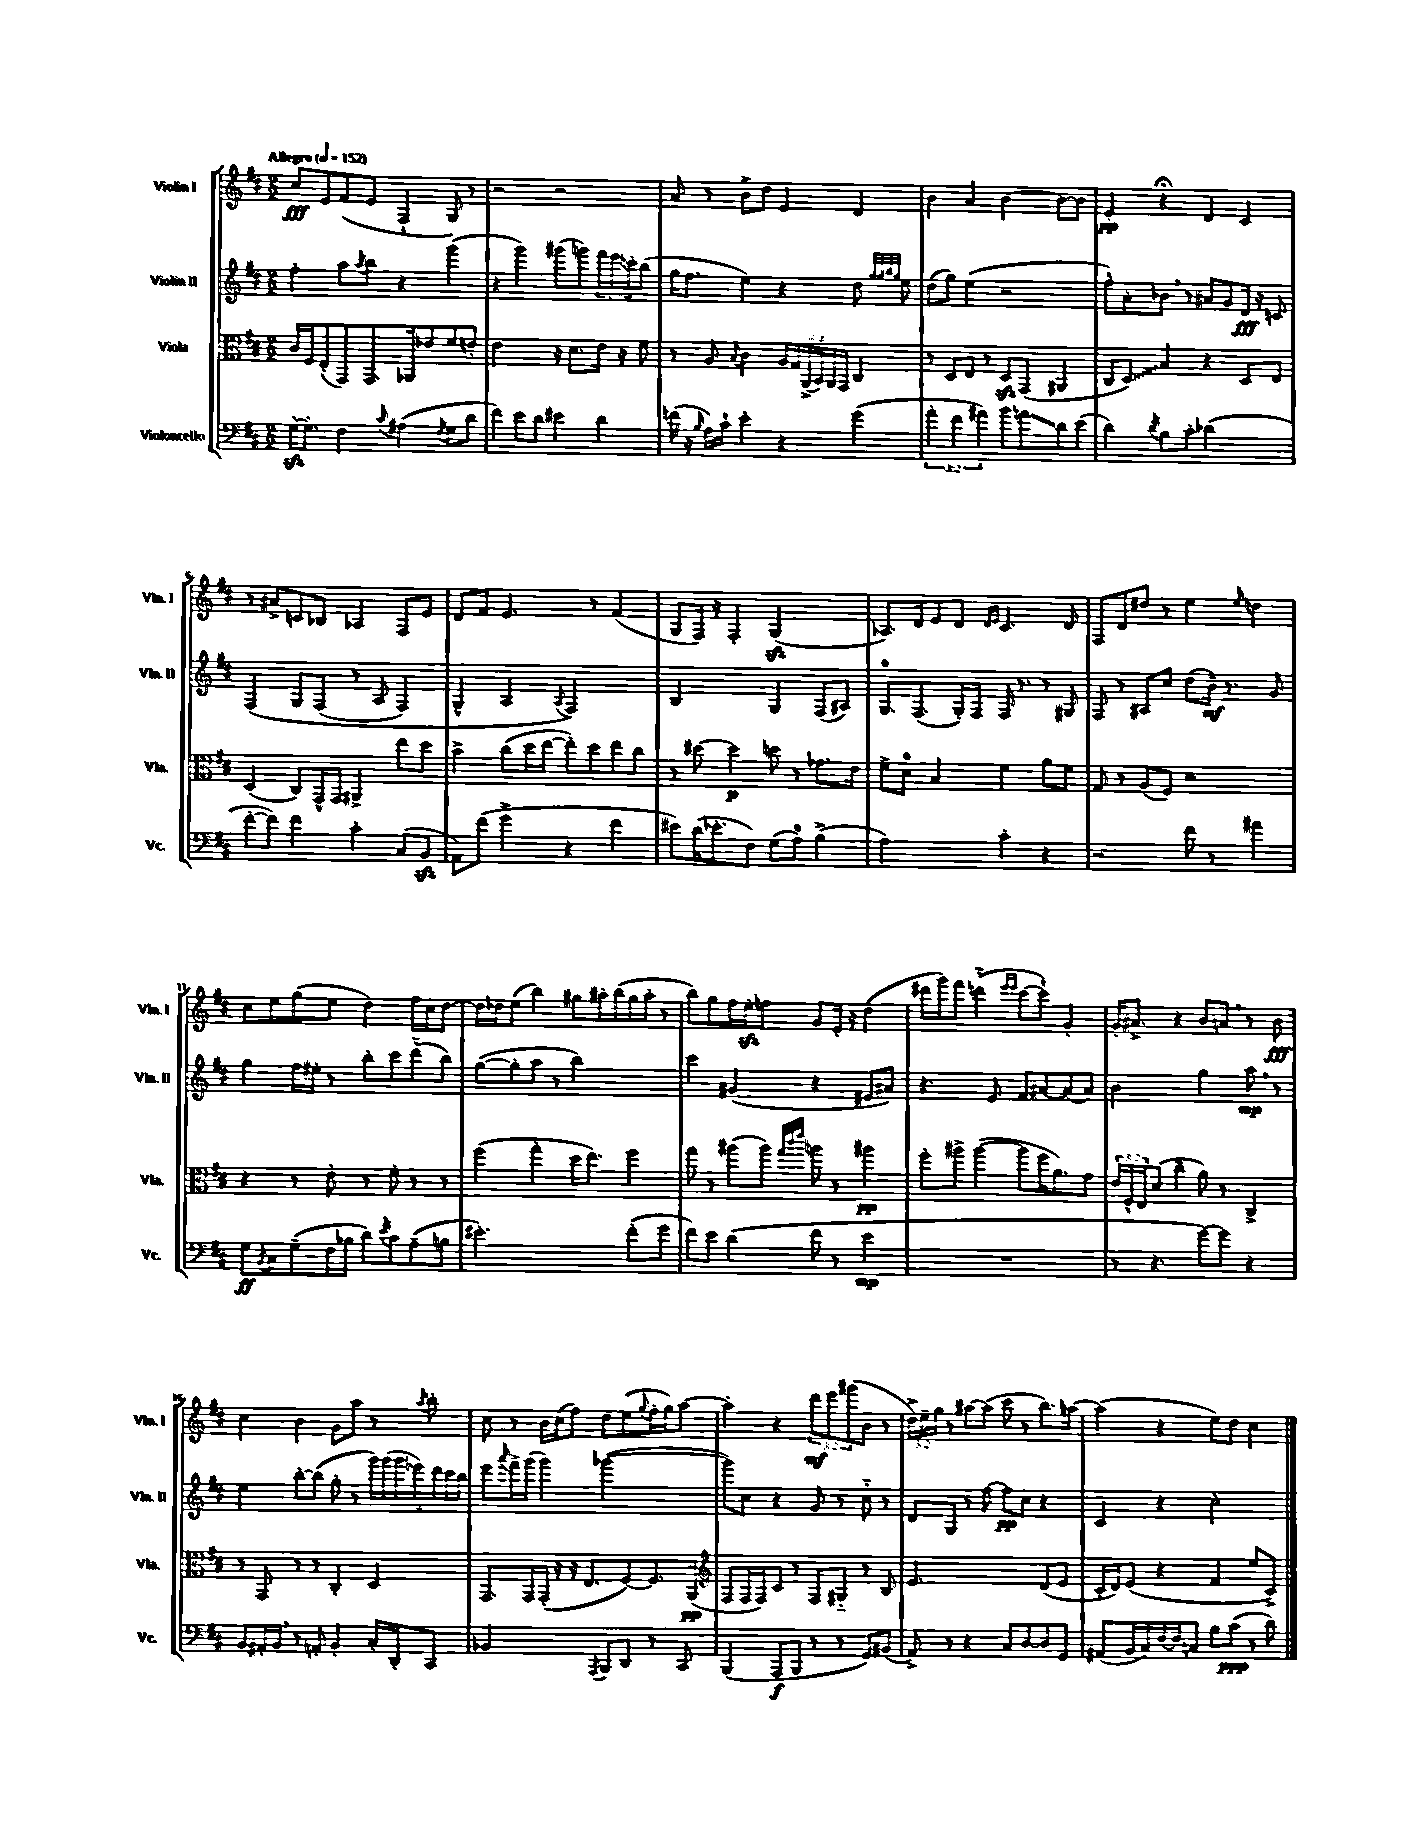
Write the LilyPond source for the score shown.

<<
\new StaffGroup <<
\new Staff = "s0" \with { instrumentName = "Violin I" shortInstrumentName = "Vln. I" } {
    \clef treble \key d \major \numericTimeSignature \time 2/2 \override Staff.TupletNumber.text = #tuplet-number::calc-fraction-text \tempo "Allegro" 4 = 152
    cis''8\fff e'8 fis'8( e'8 fis4-! g8) r8 |
    r2 r2 |
    a'8 r8 b'8-> d''8 e'4 d'4 |
    b'4 a'4 b'4~ b'8~ b'8 |
    e'4-.\pp r4\fermata d'4 cis'4 |
    r8 ais'8-> c'8 bes8 aes4 fis8 e'8 |
    d'8 fis'8 e'4. r8 fis'4( |
    g8 fis16) r16 fis4-. g2\sfz( |
    aes8.) d'16 e'8 d'8 \grace { d'16 e'16 } cis'4. d'8 |
    fis8 d'8 dis''8 r8 e''4 \grace { e''16 } d''4 |
    cis''8 e''8 g''8( e''8 d''4) fis''16 cis''16 d''8~ |
    d''16 des''16 e''8( b''4) gis''8 ais''16-. b''16( gis''16 ais''16-. r8 |
    b''8) g''8 fis''16 e''16-.\sfz f''8 g'8 e'16-. r16 d''4( |
    dis'''16 g'''16) fis'''8 d'''4-_( \grace { e'''16 e'''16 } cis'''8~ cis'''8-!) g'4-. |
    g'16-. ais'8.-> r4 b'8 a'8 \breathe r8 b'8\fff |
    cis''4 b'4 g'8 a''8 r8 \acciaccatura { a''8 } b''8-. |
    cis''8 r8 b'16 cis''16( fis''8) d''8 e''8( \appoggiatura { g''8 } fis''16-. g''16) a''8~ |
    a''4-. r4 \tuplet 3/2 { d'''8\mf e'''8 gis'''8( } b'8 r8 |
    \tuplet 3/2 { d''16->) e''16-- g''16 } r8 ais''8~ ais''8( cis'''8 r8 b''8.) a''16~ |
    a''4( r4 e''8) d''8 cis''4 \bar "|." |
}
\new Staff = "s1" \with { instrumentName = "Violin II" shortInstrumentName = "Vln. II" } {
    \clef treble \key d \major \numericTimeSignature \time 2/2 \override Staff.TupletNumber.text = #tuplet-number::calc-fraction-text
    fis''4-. a''8 \acciaccatura { a''8 } b''8 r4 g'''4( |
    r4 g'''4) gis'''8( g'''8) \tuplet 3/2 { fis'''16 e'''16 c'''16-. } b''8( |
    g''16 fis''8. e''4) r4 d''8 \grace { g''32 g''32 b''32 g''32 } e''8 |
    d''8( g''8) e''4( r2 |
    fis''8-^) a'8-. bes'8 \breathe r8 ais'8 g'8 d'16\fff r16 c'8 |
    fis4\( g8 fis8( r8 a8 fis4) |
    g4-^ a4 \appoggiatura { a8 } fis2\) |
    b2 g4 fis8( ais8) |
    g8.-0 fis8.( g16-.) fis16 fis16 r8. r8 gis8 |
    fis8 r8 ais8 cis''8 d''8( b'16--\mf) r8. g'8 |
    g''4 fis''16 eis''16-. r8 b''8-. cis'''8 d'''8-_( b''8) |
    g''8~( g''8-. a''8 r8 b''2) |
    cis'''4 gis'4( r4 eis'8 ais'8) |
    r4. e'8 fis'8 ais'8~ ais'8( ais'8) |
    b'2 g''4 a''8\mp \breathe r8 |
    e''4 b''8~-. b''8( g''8-. r8 \tuplet 7/4 { g'''16) g'''16( g'''16 ees'''16) d'''16 cis'''16 b''16 } |
    e'''8 \appoggiatura { a'''8 } fis'''16-> g'''16( g'''4) ges'''2~( |
    ges'''8) cis''8 r4 g'8 r8 cis''8-_ r8 |
    d'8 g8 r8 fis''8~ fis''8\pp cis''8 r4 |
    cis'4 r4 cis''2-. \bar "|." |
}
\new Staff = "s2" \with { instrumentName = "Viola" shortInstrumentName = "Vla." } {
    \clef alto \key d \major \numericTimeSignature \time 2/2 \override Staff.TupletNumber.text = #tuplet-number::calc-fraction-text
    cis'16 fis16 e8-.( g,8) g,8. aes,16 ees'8 fis'8 e'8-. |
    e'2 r16 d'8. e'16 r16 fis'8 |
    r8 a8 \appoggiatura { b8 } cis'4 \tuplet 6/4 { a16 g16 a,16->( b,16) a,16 g,16 } cis4 |
    r8 d8 e8 r8 d8\sfz g,8( ais,4 |
    cis8 \once \override Glissando.style = #'zigzag d8\glissando) b4 r4 d8 e8 |
    d4( cis8) g,16-^ g,16 ais,4-> e''8 d''8 |
    b'4-> cis''8( d''16 e''16~ e''8-.) d''8 e''8 cis''8 |
    r8 dis''8~ dis''4\p d''8 r8 ges'8. e'16 |
    fis'8-> d'8-0 b4 fis'4 a'8 fis'8 |
    g8 r8 a8( fis8) r2 |
    r4 r8 e'8-. r8 fis'8-. r8 r8 |
    fis''4( g''4-. d''16 e''8.) fis''4 |
    g''8 r8 ais''8( ais''8) \grace { g''32 cis'''32 e'''32 } a''8 r8 ais''4\pp |
    fis''8-. ais''8-> ais''4~( ais''8 fis''16 a'8.) g'8 |
    \tuplet 3/2 { e'16 fis16-^ e16 } d'8( cis''4-- a'8) r8 cis4-> |
    r8 g,8 r8 r8 cis4-. d4 |
    g,8. g,16 g,16-.( r16 r16 e8. fis8~) fis8. a,16\pp( |
    \clef treble fis8 fis16 fis16) cis'8 r8 fis8 gis8-_ r8 b8 |
    e'2. d'8( e'8 |
    cis'16-. d'16) e'8( r4 fis'4 e''8 cis'8->) \bar "|." |
}
\new Staff = "s3" \with { instrumentName = "Violoncello" shortInstrumentName = "Vc." } {
    \clef bass \key d \major \numericTimeSignature \time 2/2 \override Staff.TupletNumber.text = #tuplet-number::calc-fraction-text
    g16~-.\sfz g8.-. fis4 \appoggiatura { cis'8 } ais4( \acciaccatura { fis8 } g8 d'8 |
    fis'4) e'8 d'8 eis'4 d'4 |
    f'16( r16 \grace { b16 } a16) cis'16-! e'4-. r4 g'4( |
    \tuplet 3/2 { a'4-. fis'4 ais'4) } b'8 \once \override Glissando.style = #'zigzag a'8\glissando d'8 e'8( |
    d'4) \acciaccatura { d'8 } b8 cis'8-. des'2( |
    fis'8~-. fis'8) fis'4 cis'4-. cis8( b,8\sfz |
    a,8) fis'8( g'4-> r4 fis'4 |
    eis'8) d'16( ees'8.-. fis8) g8( a8-0) b4->( |
    a2) cis'4-. r4 |
    r2 fis'8 r8 ais'4 |
    g8\ff \acciaccatura { b,8 } cis8 g8--( fis16 bes16 d'8) \acciaccatura { e'8 } cis'8 a8--( b8 |
    eis'2.-.) fis'8-.( g'8 |
    fis'8) e'8 d'4( fis'8 r8 e'4\mp |
    R1 |
    r8 r4. g'8~) g'8 r4 |
    b,8 ais,16-. b,16 \breathe r8 a,8-. b,4-. cis16-. d,16-. cis,8 |
    bes,2 \acciaccatura { a,,8 } b,,8 d,8 r8 cis,8 |
    b,,4( a,,8\f b,,8 r8 r8 g,8) bis,8( |
    a,8->) r8 r4 cis8 d8~ d8 g,8 |
    ais,8( b,16 cis16) fis16~ fis16 c8 b8 cis'8\ppp( r8 d'8) \bar "|." |
}
>>
>>
